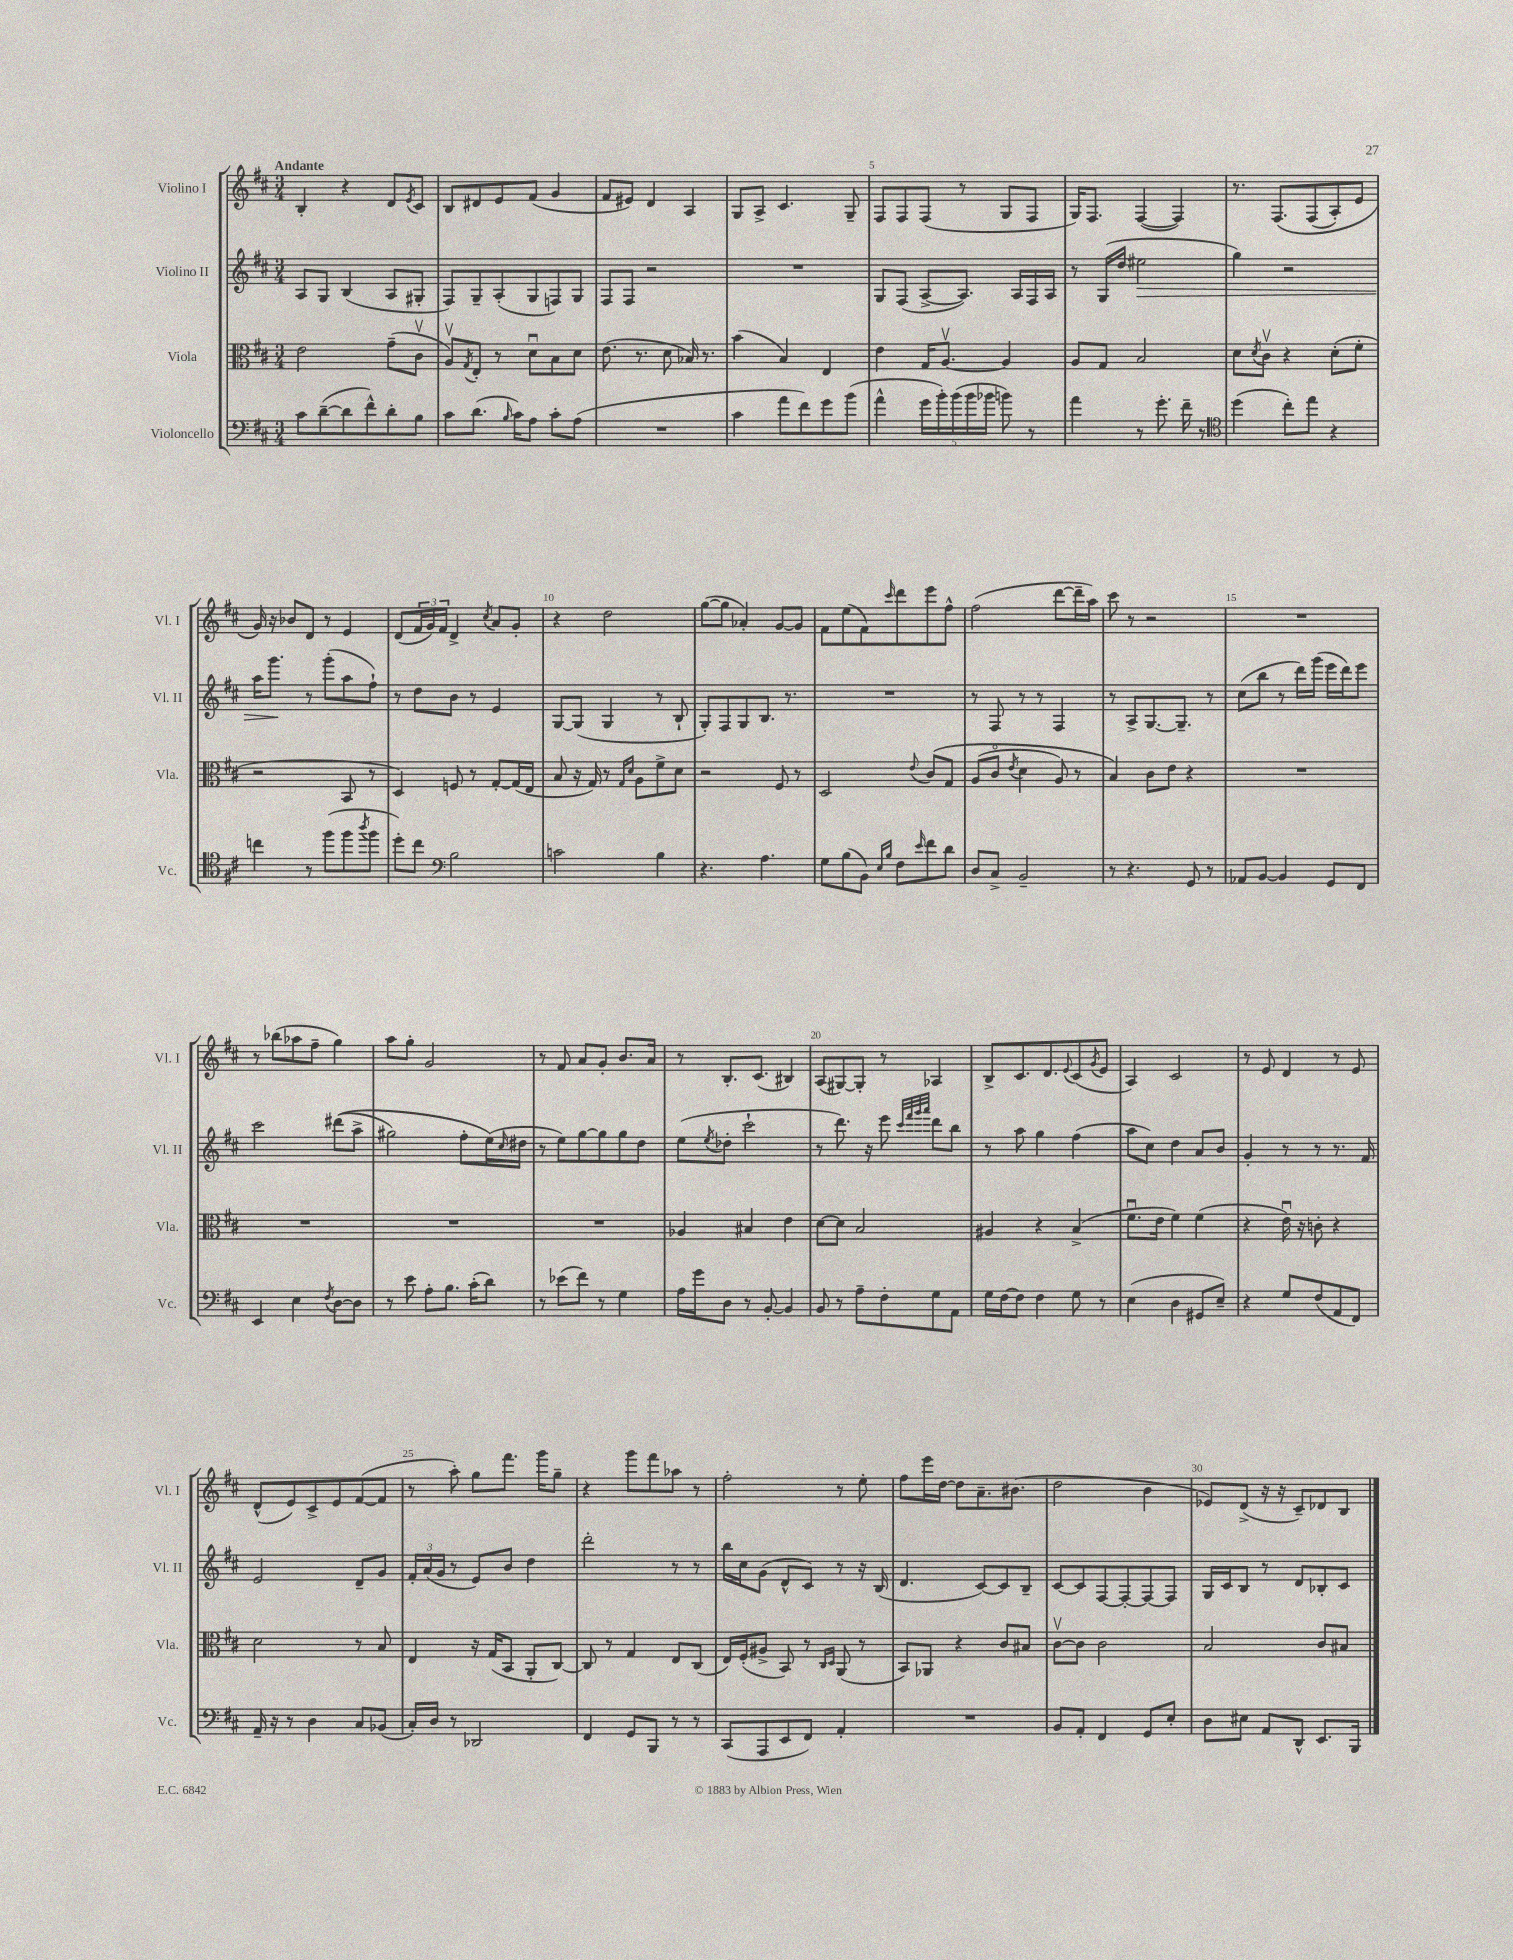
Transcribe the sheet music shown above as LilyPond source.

<<
\new StaffGroup <<
\new Staff = "s0" \with { instrumentName = "Violino I" shortInstrumentName = "Vl. I" } {
    \clef treble \key d \major \numericTimeSignature \time 3/4 \tempo "Andante"
    b4-. r4 d'8 \acciaccatura { e'8 } cis'8 |
    b8 dis'8 e'8 fis'8( g'4 |
    fis'8 eis'8) d'4 a4 |
    g8 a8-> cis'4. g8-- |
    fis8 fis8 fis8( r8 g8 fis8 |
    g16) fis8. fis4~( fis4) |
    r8. fis8.\( fis8( a8-.) e'8 |
    g'16\) r16 bes'8 d'8 r8 e'4 |
    d'8( \tuplet 3/2 { fis'16 g'16) fis'16 } d'4-> \acciaccatura { cis''8 } a'8 g'8-. |
    r4 d''2 |
    g''8~( g''8 aes'4-.) g'8~ g'8 |
    fis'8 e''8( fis'8) \grace { cis'''16 } d'''8 e'''8 fis''8-^ |
    fis''2( d'''8~ d'''16-- a''16) |
    cis'''8 r8 r2 |
    R2. |
    r8 bes''8( aes''8 fis''8-- g''4) |
    a''8 g''8-. g'2 |
    r8 fis'8 a'8 g'8-. b'8. a'16 |
    r8 b8.-. cis'8.( bis4) |
    a8( gis8~) gis8-. r8 aes4 |
    b8-> cis'8. d'8. \appoggiatura { e'8 } cis'8( \acciaccatura { g'8 } e'8 |
    a4) cis'2 |
    r8 e'8 d'4 r8 e'8 |
    d'8-^( e'8) cis'8-> e'8 fis'8~( fis'8 |
    r8 a''8-.) g''8 fis'''8. g'''16 g''8-- |
    r4 g'''8 fis'''8 aes''8 r8 |
    fis''2-. r8 e''8-. |
    fis''8 e'''16 d''16~ d''8 a'8.-- bis'8.( |
    d''2 b'4 |
    ees'8) d'8->( r16 r16 cis'8--) des'8 b8 \bar "|." |
}
\new Staff = "s1" \with { instrumentName = "Violino II" shortInstrumentName = "Vl. II" } {
    \clef treble \key d \major \numericTimeSignature \time 3/4
    a8 g8 b4( a8 gis8-. |
    fis8) g8-- a8-.( g8 f8) g8 |
    fis8 fis8 r2 |
    R2. |
    g8 fis8( a8~-> a8.) a16 fis16 a16 |
    r8 g16( d''16 eis''2\> |
    g''4) r2 |
    a''16 g'''8.\! r8 g'''8-.( a''8 fis''8-!) |
    r8 d''8 b'8 r8 e'4 |
    g8~ g8( g4 r8 b8-! |
    g8-.) fis8 g8 b8. r8. |
    R2. |
    r8 fis8 r8 r8 fis4 |
    r8 a8-> g8.~ g8.-- r8 |
    cis''8( b''8 r8 d'''16) g'''16( e'''16 d'''16) e'''8 |
    cis'''2 dis'''8(\( a''8-> |
    gis''2) fis''8-. e''16(\) \grace { cis''16 } dis''16 |
    r8 e''8) g''8~ g''8 g''8 d''8 |
    e''8( \acciaccatura { e''8 } des''8-. cis'''2-! |
    r8 d'''8.) r16 e'''8 \grace { cis'''32 fis'''32 g'''32 a'''32 } d'''8 b''8 |
    r8 a''8 g''4 fis''4( |
    a''8 cis''8) d''4 a'8 b'8 |
    g'4-. r8 r8 r8. fis'16 |
    e'2 d'8-- g'8 |
    \tuplet 3/2 { fis'16-. a'16( g'16 } r8 e'8) b'8 d''4 |
    d'''2-. r8 r8 |
    b''16 cis''16 g'8( d'8-^ cis'8) r8 r16 b16( |
    d'4. cis'8~) cis'8 b8-- |
    cis'8~ cis'8 fis8~ fis8~-. fis8~ fis8 |
    g16 cis'16 b8 r8 d'8 bes8-. cis'8 \bar "|." |
}
\new Staff = "s2" \with { instrumentName = "Viola" shortInstrumentName = "Vla." } {
    \clef alto \key d \major \numericTimeSignature \time 3/4
    e'2 g'8--( cis'8\upbow |
    a8\upbow) \acciaccatura { g8 } e8-. r8 d'8\downbow b8 d'8 |
    e'8.( r8. d'8 bes16) r8. |
    b'4( b4) e4 |
    e'4 g16 a8.~\upbow a4 |
    a8 g8 b2 |
    d'8 \acciaccatura { d'8 } cis'8\upbow r4 d'8-.( fis'8-. |
    r2 b,8 r8 |
    d4) f8 r8 g8~-. g16( e16 |
    b8 r16 g16) r8 \grace { g16 d'16 } a8 fis'8-> d'8 |
    r2 fis8 r8 |
    d2 \appoggiatura { e'8 } cis'8\( g8 |
    a8( cis'8\flageolet \acciaccatura { e'8 } d'4 a8) r8 |
    b4\) cis'8 e'8 r4 |
    R2. |
    R2. |
    R2. |
    R2. |
    aes4 bis4 e'4 |
    d'8~ d'8 b2 |
    ais4 r4 b4->( |
    fis'8.\downbow e'16 fis'4) fis'4( |
    r4 e'16\downbow) r16 c'8-. r4 |
    d'2 r8 b8 |
    e4 r16 g16( b,8 a,8-. cis8~) |
    cis8 r8 g4 e8 cis8( |
    e16) fis16-.( ais8-> b,8) r8 \grace { cis16 d16 } a,8( r8 |
    b,8) aes,8 r4 cis'8 bis8 |
    cis'8~\upbow cis'8 cis'2 |
    b2 cis'8 bis8 \bar "|." |
}
\new Staff = "s3" \with { instrumentName = "Violoncello" shortInstrumentName = "Vc." } {
    \clef bass \key d \major \numericTimeSignature \time 3/4
    cis'8 d'8~--( d'8 fis'8-^) d'8-. b8 |
    cis'8 d'8.( \grace { b16 } cis'16) a8 cis'8-. a8( |
    R2. |
    cis'4 a'8 fis'8) g'8 b'8( |
    a'4-^ \tuplet 5/4 { g'16 b'16-.) b'16( b'16 bes'16 } b'8) r8 |
    a'4 r8 g'8.-. fis'16-- r8 |
    \clef tenor d''4( cis''8-.) e''8 r4 |
    c''4 r8 fis''8( fis''8 \acciaccatura { a''8 } fis''8 |
    d''8-.) cis''8 \clef bass b2 |
    c'2 b4 |
    r4. a4. |
    g8 b8( b,8) \grace { e16 b16 } fis8 \grace { e'16 } fis'8 d'8 |
    d8 cis8-> b,2-- |
    r8 r4. g,8 r8 |
    aes,8 b,8~ b,4 g,8 fis,8 |
    e,4 e4 \acciaccatura { fis8 } d8~ d8 |
    r8 e'8 a8-. b8. cis'16-.( d'8) |
    r8 ees'8( fis'8) r8 g4 |
    a16 g'16 d8 r8 b,8~-. b,4 |
    b,8 r8 a8-- fis8-. g8 a,8 |
    g16 fis16~ fis8 fis4 g8 r8 |
    e4( d4 gis,8 e8--) |
    r4 g8 fis8( a,8 fis,8) |
    a,16-- r16 r8 d4 cis8 bes,8( |
    cis16-.) d16 r8 des,2 |
    fis,4 g,8 b,,8 r8 r8 |
    cis,8( a,,8 e,8 fis,8) a,4-. |
    R2. |
    b,8 a,8-. fis,4 g,8 e8-. |
    d8 eis8 a,8 d,8-^ e,8. b,,16 \bar "|." |
}
>>
>>
\layout { \context { \Score \override BarNumber.break-visibility = ##(#f #t #t) barNumberVisibility = #(every-nth-bar-number-visible 5) } }
